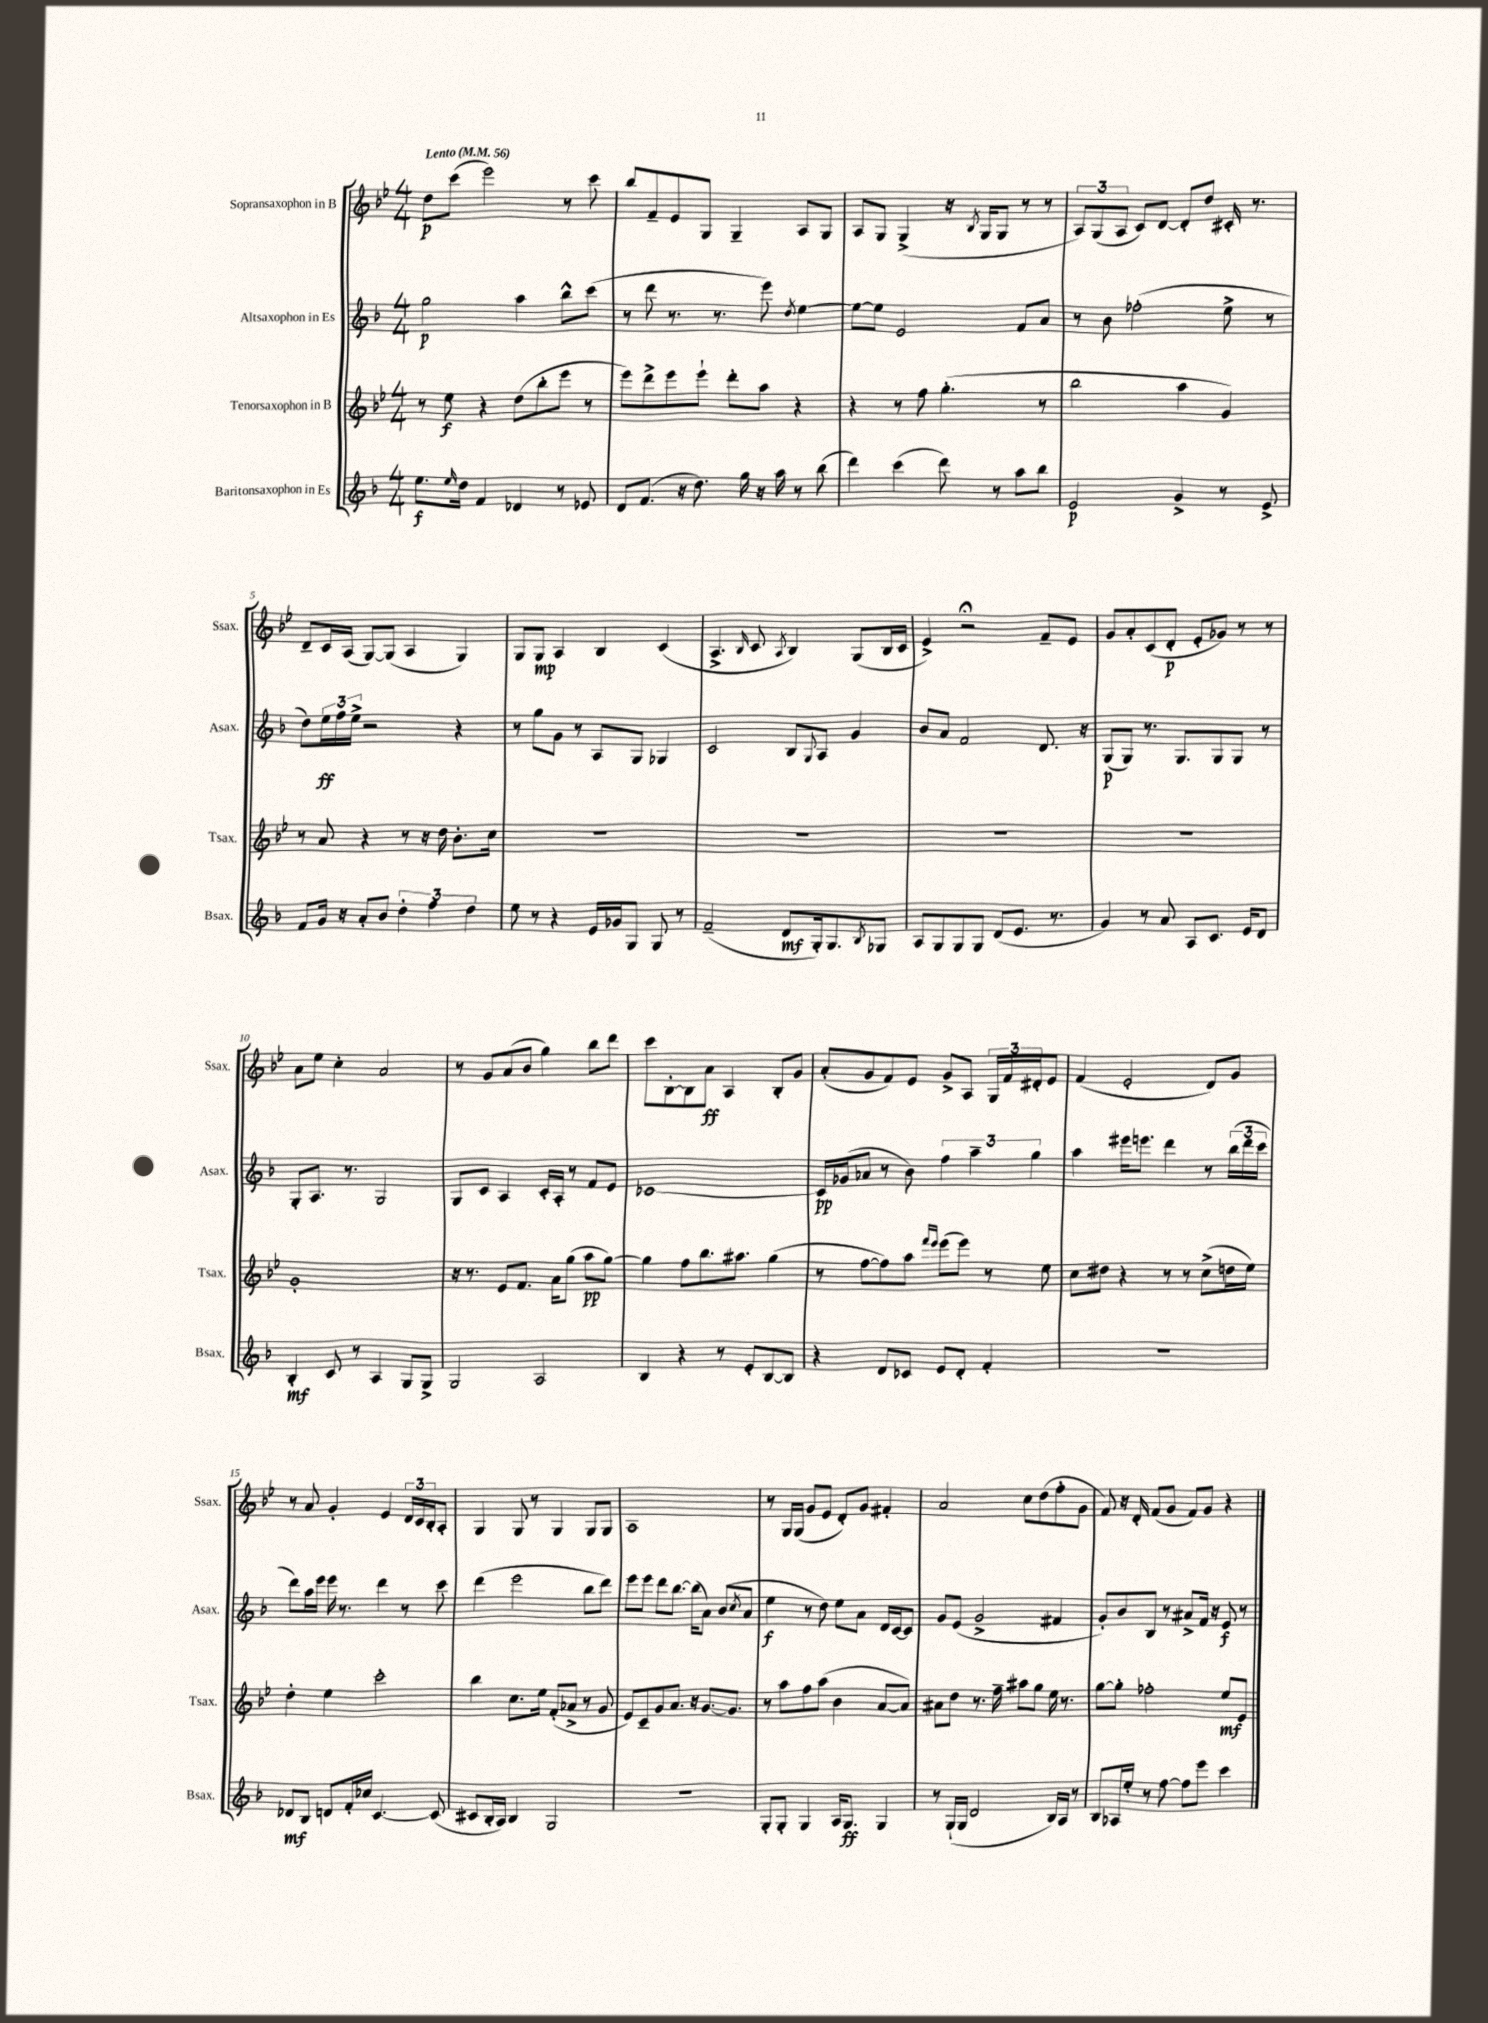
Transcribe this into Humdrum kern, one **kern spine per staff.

**kern	**kern	**kern	**kern
*staff4	*staff3	*staff2	*staff1
*clefG2	*clefG2	*clefG2	*clefG2
*k[b-]	*k[b-e-]	*k[b-]	*k[b-e-]
*M4/4	*M4/4	*M4/4	*M4/4
*MM56	*MM56	*MM56	*MM56
8.ee	8r	2gg	8dd
.	8ee-	.	(8ccc
16qqee	.	.	.
16dd	.	.	.
4f	4r	.	2eee-)
4d-	(8dd	4aa	.
.	8bb-'	.	.
8r	8eee-	8bb-^^	8r
8e-	8r	(8ccc	8ccc
=	=	=	=
8d	8eee-)	8r	8bb-
(8.f	8ddd^	8ddd	8f~
.	8eee-	8.r	8e-
16r	.	.	.
8.dd)	8eee-`	.	8G
.	.	8.r	.
.	8ddd'	.	4G~
16gg	.	.	.
16r	8aa	8eee)	.
16aa	.	.	.
.	.	8qdd	.
8r	4r	[4ee	8A
(8bb-	.	.	8G
=	=	=	=
4ddd)	4r	8ee_	8A
.	.	8ee]	8G
(4ccc	8r	2e	(4G^
.	8ff	.	.
8ddd)	(4.gg'	.	16r
.	.	.	8qB-
.	.	.	16G
8r	.	.	8G
8aa	.	8f	8r
8bb-	8r	8a	8r
=	=	=	=
2e	2bb-	8r	12A)
.	.	.	(12G
.	.	8b-	.
.	.	.	12A
.	.	(2ff-'	8c)
.	.	.	[8d
4g^	4aa	.	8d']
.	.	.	8dd
8r	4g)	8ee^	16c#'
.	.	.	8.r
8e^	.	8r	.
=	=	=	=
8f	8r	8dd)	8d~
16g	8a	24ee	16c
.	.	24ff	.
16r	.	.	(16A
.	.	24ee^	.
8a'	4r	2r	[8G)
8b-	.	.	(8G]
6dd'	8r	.	4A
.	16r	.	.
6ff	.	.	.
.	16dd	.	.
.	8.b-'	4r	4G)
6dd	.	.	.
.	16cc	.	.
=	=	=	=
8ee	1r	8r	8G
8r	.	8gg	8G
4r	.	8g	4A
.	.	8r	.
16e	.	8A	4B-
16g-	.	.	.
8G	.	8G	.
8G	.	4G-	(4c
8r	.	.	.
=	=	=	=
(2f~	1r	2c	4.A^
.	.	.	16qqB-
.	.	.	8c
.	.	.	8qA
8d	.	8B-	4B-)
.	.	8qqG	.
16G')	.	8A	.
8.G	.	.	.
.	.	4g	(8G
8qB-	.	.	.
8G-	.	.	16B-
.	.	.	16c
=	=	=	=
8A	1r	8b-	4e-^)
8G	.	8a	.
8G	.	2f	2r;
8G	.	.	.
(8d	.	.	.
8.e	.	.	.
.	.	8.d	8f~
8.r	.	.	.
.	.	.	8e-
.	.	16r	.
=	=	=	=
4g)	1r	(8G	8g
.	.	8G)	8a'
8r	.	8.r	(8c
8a	.	.	8d'
.	.	8.G	.
8A	.	.	8e-'
8.c	.	8G	8g-)
.	.	8G	8r
16e	.	.	.
8d	.	8r	8r
=	=	=	=
4B-'	1g'	8G'	8a
.	.	8.A	8ee-
8c	.	.	4cc'
.	.	8.r	.
8r	.	.	.
4A	.	2G	2a
8G	.	.	.
8G^	.	.	.
=	=	=	=
2G	16r	8G	8r
.	8.r	.	.
.	.	8c	8g
.	8e-	4A	(8a
.	8.f	.	8b-
2A	.	16c'	4gg)
.	16a	16A'	.
.	(8gg	8r	.
.	8aa	8f	8bb-
.	[8gg)	8e	8ddd
=	=	=	=
4B-	4gg]	[1c-	8ccc
.	.	.	[8B-'
4r	8ff	.	8B-]
.	8.bb-	.	8a
8r	.	.	4A
.	8.aa#	.	.
8e'	.	.	.
[8B-	(4gg	.	8B-'
8B-]	.	.	8g
=	=	=	=
4r	8r	16c-]	(8a'
.	.	(16g-	.
.	[8ff	8a-	8g
8d	8ff])	8r	8f)
8c-	8aa	8b-)	8e-
.	16qqfff	.	.
.	16qqeee-	.	.
8e	(8eee-	6ff	8g^
8d'	8eee-)	.	8A
.	.	6aa~	.
4f'	8r	.	24G
.	.	.	24f
.	.	6gg	24d#'
.	8ee-	.	8e-
=	=	=	=
1r	8cc	4aa	(4f
.	8dd#	.	.
.	4r	16eee#	2e-'
.	.	8.eee	.
.	8r	4ddd	.
.	8r	.	.
.	(8cc^	8r	8d)
.	16dd	(24bb-	8g
.	.	24ddd	.
.	16ee-)	.	.
.	.	24ccc	.
=	=	=	=
8d-	4dd'	8ddd)	8r
8B-	.	16aa	8a
.	.	16eee	.
8d	4ee-	16eee	4g'
.	.	8.r	.
16f'	.	.	.
16cc-	.	.	.
[4.c	2ccc'	4ddd	4e-
.	.	8r	24d
.	.	.	24c
.	.	.	24B-'
(8c]	.	8ccc	8A'
=	=	=	=
8c#	4bb-	(4ddd	4G
16B-'	.	.	.
16A)	.	.	.
4B-	8.cc	2eee	8G
.	.	.	8r
.	16ee-	.	.
2G	(8f'	.	4G
.	8a-^	.	.
.	8r	8bb-	8G
.	8g	8ddd)	8G
=	=	=	=
1r	8e-)	8eee	1A
.	8c~	8eee	.
.	8g	8ddd	.
.	8.a	[8.bb-	.
.	16r	(16bb-]	.
.	[8.g	8a)	.
.	.	(8b-	.
.	8.g]	.	.
.	.	8qcc	.
.	.	8a	.
=	=	=	=
8G'	8r	4ee	8r
8G'	8aa	.	16G
.	.	.	(16G
4G	8ff	8r	8g
.	(8aa	8dd)	8e-
16A	4b-	8ee	8d')
8.G	.	.	.
.	.	8a	8g
4G	[8a	16d	4f#'
.	.	[16c	.
.	8a])	8c]	.
=	=	=	=
8r	8a#	8g	2a
(16G`	8dd	(8e	.
16G	.	.	.
2d	8.r	2g^	.
.	16ff~	.	.
.	8aa#	.	8cc
.	8gg	.	(8dd
16B-)	16ee-	4f#	8ff'
16A	8.r	.	.
8r	.	.	8g
=	=	=	=
8B-	[8gg	8g')	8f)
16A-	8gg']	8b-	16r
16ee'	.	.	16d'
8r	2ff-'	8B-	(8f
[8ff	.	8r	8g
8ff]	.	8a#^	8f)
8eee	.	16f	8g
.	.	16r	.
4ccc	8ee-	8e	4r
.	8e-	8r	.
==	==	==	==
*-	*-	*-	*-
